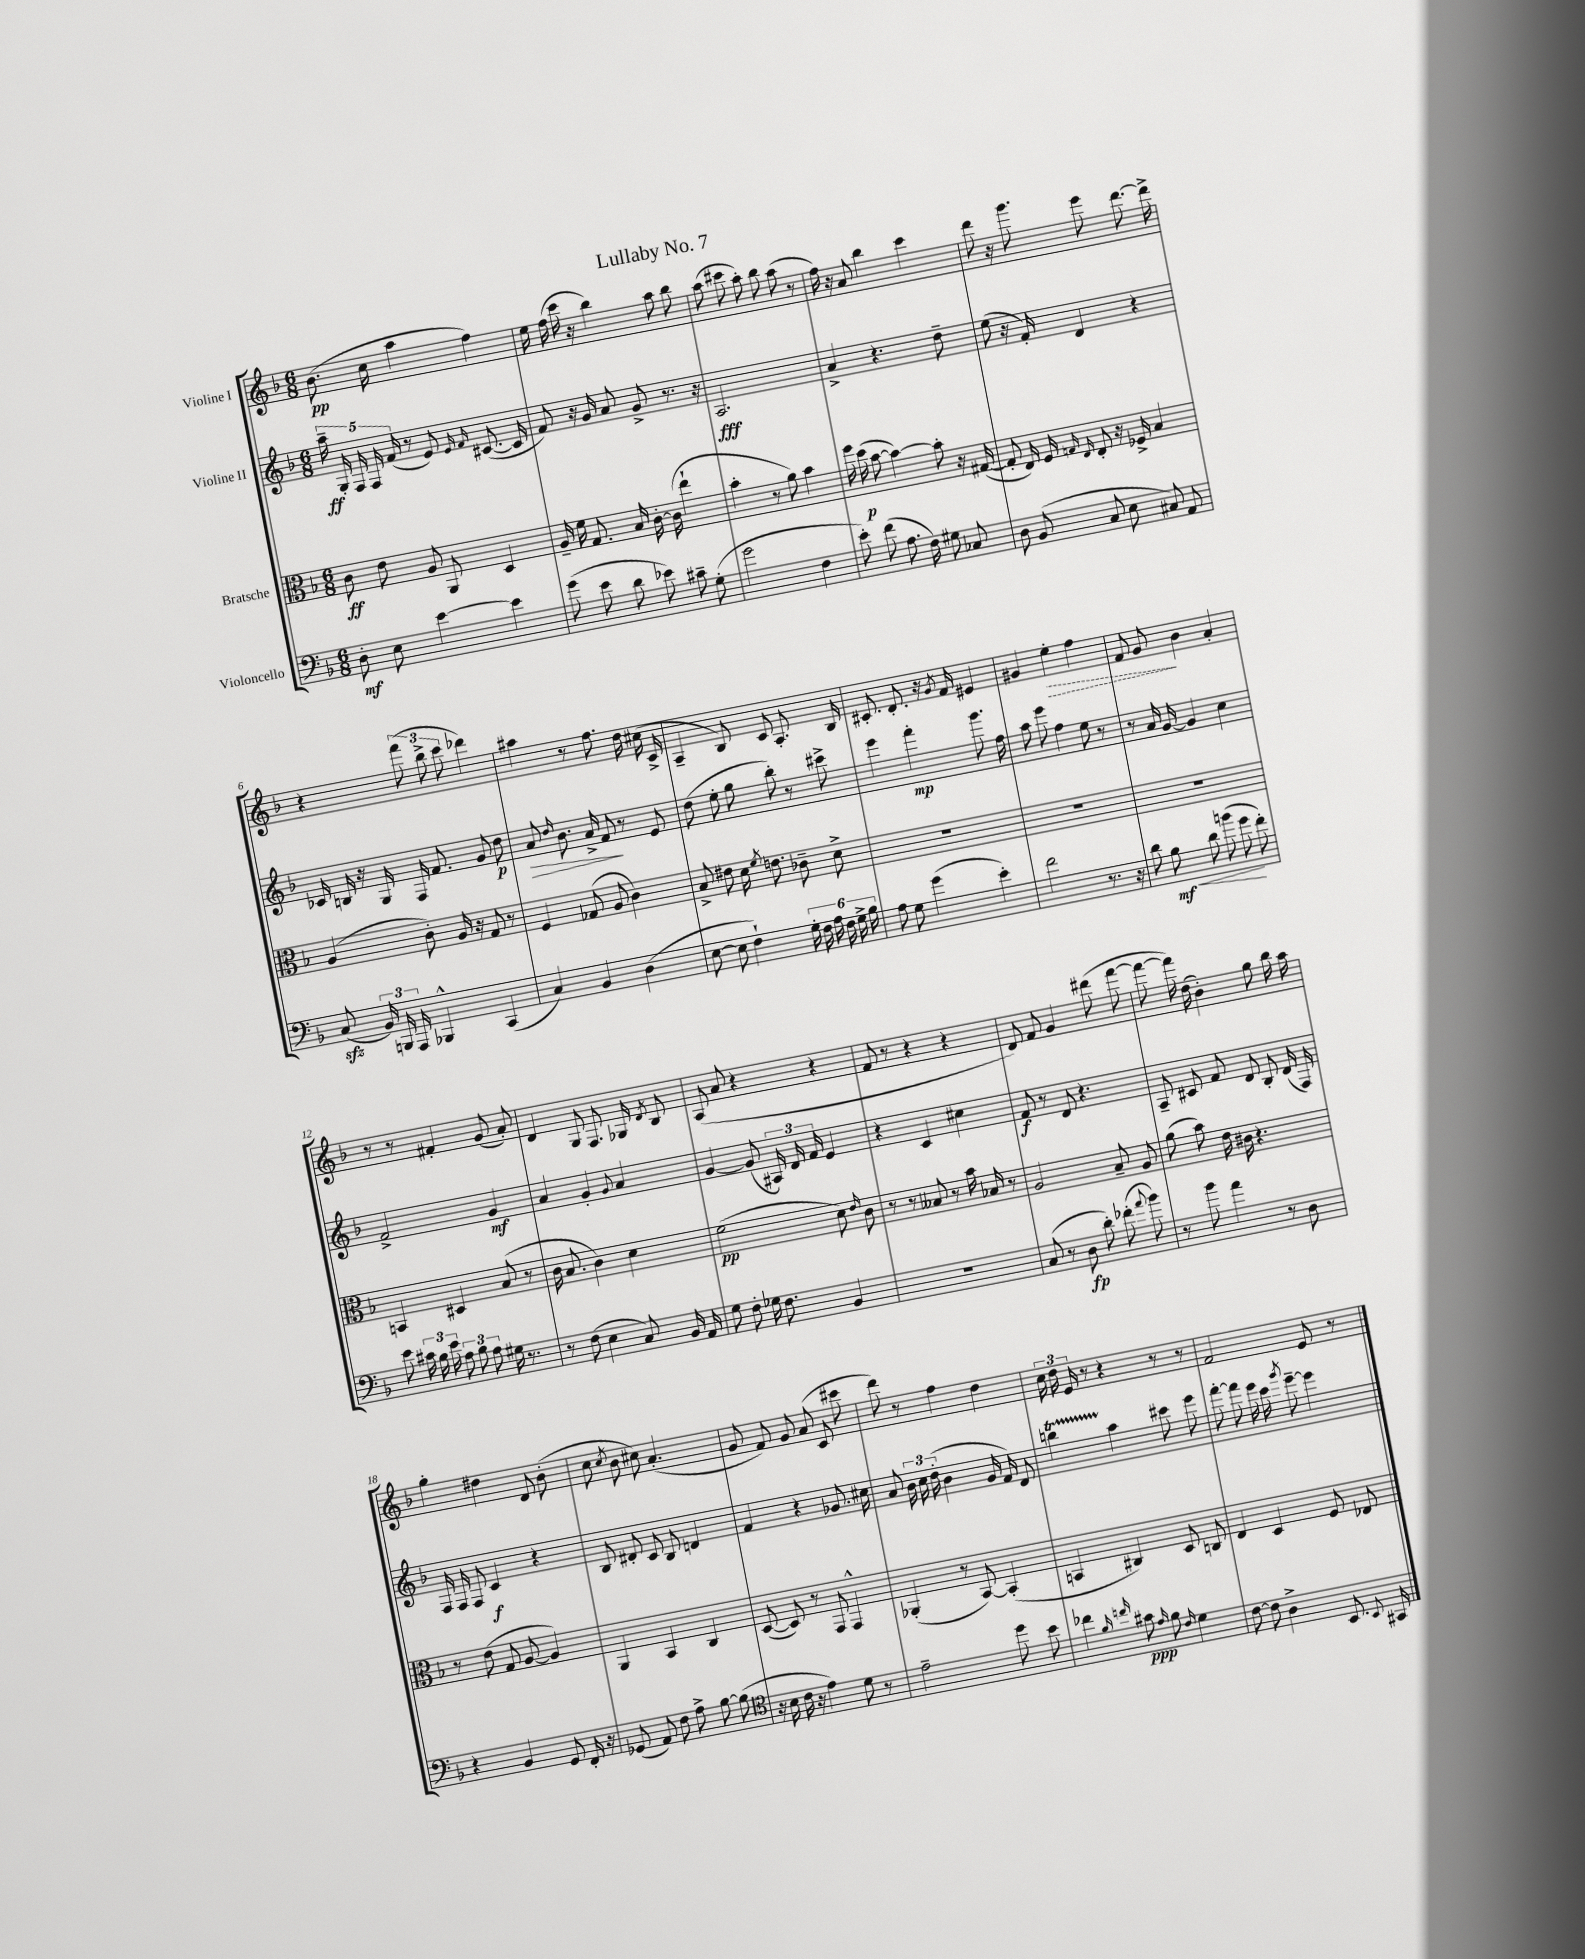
\header { title = "Lullaby No. 7" }
<<
\new StaffGroup <<
\new Staff = "s0" \with { instrumentName = "Violine I" } {
    \clef treble \key f \major \numericTimeSignature \time 6/8
    \autoBeamOff bes'8.\pp( c''16 a''4 f''4) |
    e''16 f''16( c'''16 r16 bes''4) a''8 bes''8 |
    a''8( cis'''8 a''8-.) bes''8 a''8( r8 |
    f''16) r16 a'8 bes''4 c'''4 |
    d'''8 r16 g'''8. e'''8 d'''8.~ d'''16-> |
    r4 \tuplet 3/2 { f'''8( bes''8-> c'''8 } des'''4) |
    ais''4 r8 f''8. d''16 cis''16( c'16-> |
    a4-- bes8) c'8 a8.-. bes16 |
    cis'8.-. d'8.-. r16 \acciaccatura { g'8 } f'16 eis'4 |
    gis'4 \once \override Hairpin.style = #'dashed-line e''4-.\> f''4 |
    f'8 g'8\! bes'4 a'4-. |
    r8 r8 fis'4-. g'8( a'8-.) |
    d'4 g8 f8. ges16 \acciaccatura { d'8 } bes8 |
    a8( a'8 r4 r4 |
    f'8 r8 r4 r4 |
    d'8) f'8 g'4 dis'''8( f'''8~ |
    f'''8~ f'''16) d''16( bes'4-.) g''8 bes''16 a''16 |
    g''4-. dis''4 d'8 bes'8-.( |
    c''8 \acciaccatura { c''8 } bes'8 cis''8) a'4.-.( |
    g'8 f'8) g'8 a'8( c'8 cis'''8 |
    d'''8) r8 f''4 d''4 |
    \tuplet 3/2 { c''16 d''16 e'16 } r8 r4 r8 r8 |
    f'2 e'8 r8 \bar "|." |
}
\new Staff = "s1" \with { instrumentName = "Violine II" } {
    \clef treble \key f \major \numericTimeSignature \time 6/8
    \autoBeamOff \tuplet 5/4 { a''16--\ff g16-. f16 f16 f'16( } r8 e'8) \grace { e'16 f'16 } cis'8.~( cis'16 |
    f'8) r16 g'16 a'8 g'8-> r8. r16 |
    a2.\fff |
    a'4-> r4. d''8-- |
    e''8( r16 f'16-.) d'4 r4 |
    ces'16 b16 r16 g16 f16 f'8. g'8 d''8\p |
    a'8\> \grace { d''16 } bes'8. a'16-> f'8\! r8 e'8 |
    d''8( e''8-. g''8 bes''8-.) r8 cis'''8-> |
    e'''4 f'''4-.\mp g'''8. f''16 |
    a''8 e'''8 f''4 e''8 r8 |
    r8 a'16 g'16~ g'4 c''4 |
    f'2-> g'4\mf |
    a'4 g'4-. \appoggiatura { g'8 } a'4 |
    g'4~ g'8( \tuplet 3/2 { ais16) d'16 f'16 } e'4 |
    r4 c'4 cis''4 |
    f'8\f r8 d'8 r4. |
    a8-- cis'8 f'8 d'8 bes8-. d'16( f16) |
    f16 f16 f8 c'4\f r4 |
    bes8 dis'8-. c'8 bes8 d'4 |
    f'4 r4 ges'8. cis''16 |
    a'8 \tuplet 3/2 { bes'16 c''16 d''16-.( } bes'4 g'16 f'16) d'8 |
    b''4\startTrillSpan a''4\stopTrillSpan cis'''8 e'''8 |
    f'''8~-. f'''8 e'''16 c'''16 \acciaccatura { g'''8 } e'''8~-- e'''4 \bar "|." |
}
\new Staff = "s2" \with { instrumentName = "Bratsche" } {
    \clef alto \key f \major \numericTimeSignature \time 6/8
    \autoBeamOff c'8\ff e'8 a8 a,8 d4 |
    a16-- f'16 g8. bes16 c'16~-. c'16( e''4-! |
    bes'4-. r8 a'8) bes'4 |
    f''16 d''16\p( bes'8~ bes'4~) bes'8-. r16 gis16~( |
    gis8-. e16) f16 \grace { g16 e16 } e8-. r16 fes16-> bes4 |
    a4( c'8-.) a16 r16 g8 r8 |
    f4 ges8( a8 c'4) |
    bes8-> eis'8 d'16 \acciaccatura { f'8 } e'8. ces'8-- d'8-> |
    R2. |
    R2. |
    R2. |
    b,4 dis4 bes8( r8 |
    c'16 bes8. c'4) d'4 |
    f'2\pp( d'8) \grace { e'16 } c'8 |
    r8 r8 beses8 r8 bes'16 bes16 r8 |
    a2 bes8-- a8 |
    a'8( bes'8) e'16 cis'16 r4. |
    r8 e'8( g8 a8~ a4) |
    a,4 bes,4 c4 |
    d8~( d8) r8 g,8 g,4-^ |
    aes,4-.( r8 bes,8~) bes,4-.( |
    b,4 cis4) d8 c8 |
    e4 d4 f8 ees8 \bar "|." |
}
\new Staff = "s3" \with { instrumentName = "Violoncello" } {
    \clef bass \key f \major \numericTimeSignature \time 6/8
    \autoBeamOff d8-.\mf e8 e'4~ e'4 |
    g'8( e'8 d'8 ees'8) cis'8-- g8-.( |
    g'2 f4 |
    e'8-.) f'8( a8. f16) gis8 ces8 |
    d8 bes,8( c8 e8 cis8) a,8 |
    c8\sfz( \tuplet 3/2 { bes,16) b,,16 a,,16 } bes,,4-^ c,4( |
    c4) bes,4 d4( |
    e8~ e8 f4-!) \tuplet 6/4 { g16-. f16 a16 f16 g16-> bes16 } |
    a8 g8 g'4( e'4-.) |
    f'2 r8. r16 |
    d'8 bes8\mf\< d'8 b'8( g'8\! f'8-.) |
    e'8 \tuplet 3/2 { cis'16 bes16 e'16 } \tuplet 3/2 { a8 bes8 a8 } gis16 r8. |
    r8 f8( e4 c8) bes,16 a,16 |
    g8 f8-. ges16 f8. bes,4 |
    R2. |
    c8( r8 d8\fp d'8-.) fes'8-.( \appoggiatura { a'8 } bes'8) |
    r8 bes'8 a'4 r8 d8 |
    r4 bes,4 g,8 f,16-. r16 |
    ges,8( a,8) f8 a8-> bes8~ bes8( |
    \clef tenor r16 bes16 c'16 r16 e'4) d'8 r8 |
    e'2-- d''8 bes'8 |
    ces''4 \grace { f'16 c''16 } gis'8\ppp \grace { e'16 } f'8 \grace { c'16 } d'4 |
    c'8~ c'8 a4-> bes,8. \appoggiatura { bes,8 } gis,16 \bar "|." |
}
>>
>>
